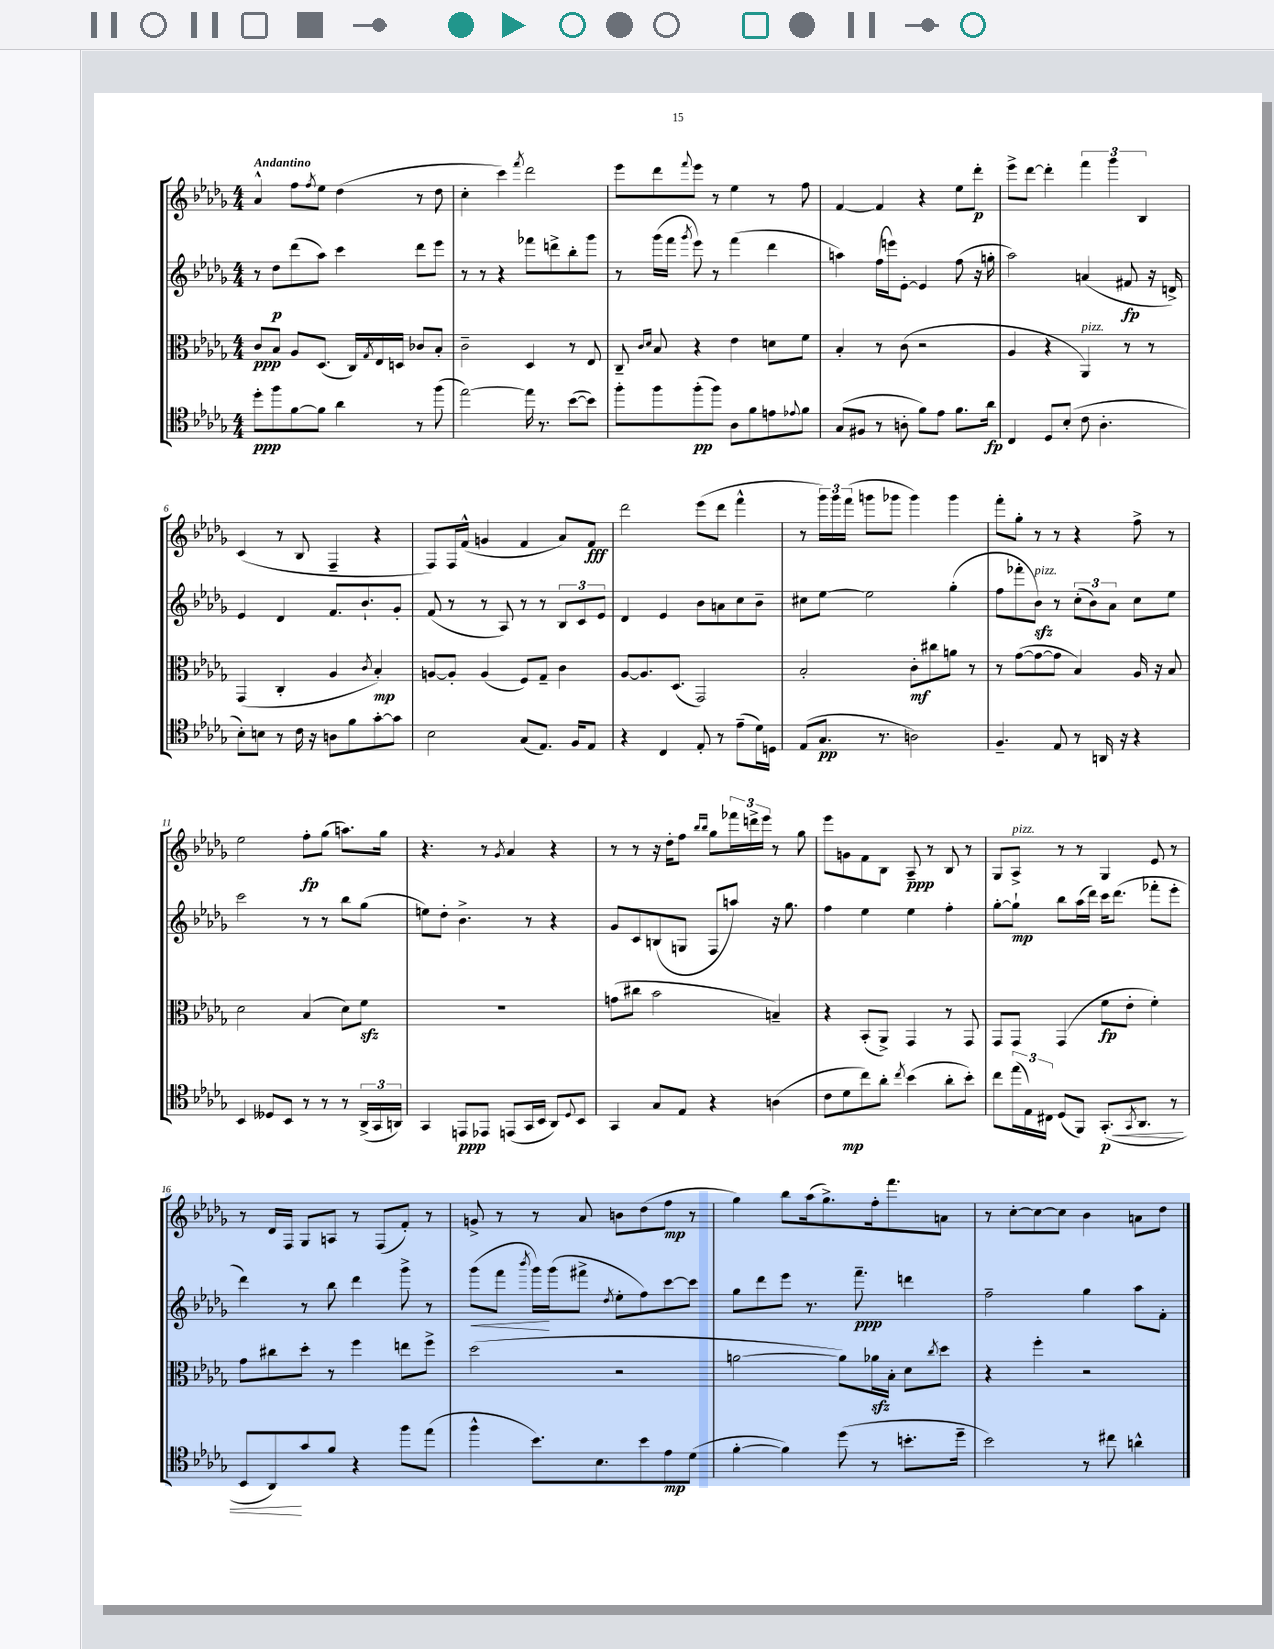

**kern	**dynam	**kern	**dynam	**kern	**dynam	**kern	**dynam
*part4	*part4	*part3	*part3	*part2	*part2	*part1	*part1
*staff4	*staff4	*staff3	*staff3	*staff2	*staff2	*staff1	*staff1
*clefC4	*	*clefC3	*	*clefG2	*	*clefG2	*
*k[b-e-a-d-g-]	*	*k[b-e-a-d-g-]	*	*k[b-e-a-d-g-]	*	*k[b-e-a-d-g-]	*
*M4/4	*	*M4/4	*	*M4/4	*	*M4/4	*
=1	=1	=1	=1	=1	=1	=1	=1
!	!	!	!	!	!	!LO:TX:a:B:t=Andantino	!
8dd-'\L	ppp	8c/L	ppp	8r	.	4a-^^/	.
8ff\	.	8B-/J	.	8dd-\L	p	.	.
[8f\	.	8A-/L	.	(8ddd-\	.	8ff\L	.
.	.	.	.	.	.	8qff/	.
8f\J]	.	(8.D-/J	.	8aa-\J)	.	8ee-\J	.
4a-\	.	.	.	4ccc\	.	(4dd-\	.
.	.	16C/LL)	.	.	.	.	.
.	.	8qG-/	.	.	.	.	.
.	.	16E-/	.	.	.	.	.
.	.	16Dn/JJ	.	.	.	.	.
8r	.	8c-X/L	.	8ddd-\L	.	8r	.
(8ff\	.	8B-'/J	.	8eee-\J	.	8dd-\	.
=2	=2	=2	=2	=2	=2	=2	=2
[2ee-\)	.	2c~\	.	8r	.	4cc'\	.
.	.	.	.	8r	.	.	.
.	.	.	.	4r	.	4ccc\)	.
.	.	.	.	.	.	8qfff/	.
16ee-\]	.	4D-/	.	8fff-X\L	.	2ddd-\	.
8.r	.	.	.	.	.	.	.
.	.	.	.	8dddn^\	.	.	.
([8b-\L	.	8r	.	8bb-'\	.	.	.
8b-\J])	.	8E-/	.	8ggg-\J	.	.	.
=3	=3	=3	=3	=3	=3	=3	=3
8ff'\L	.	8C~/	.	8r	.	8eee-\L	.
.	.	16qqc/LL	.	.	.	.	.
.	.	16qqd-/JJ	.	.	.	.	.
8ff\	.	8B-/	.	(16ggg-\LL	.	8ddd-\	.
.	.	.	.	16fff\JJ	.	.	.
.	.	.	.	8qggg-/	.	8qqfff/	.
(8ff'\	pp	4r	.	8eee-\)	.	8eee-\J	.
8ff\J)	.	.	.	8r	.	8r	.
8A-\L	.	4e-\	.	(4fff\	.	4ee-\	.
8f\	.	.	.	.	.	.	.
8en\	.	8dn\L	.	4ddd-\	.	8r	.
8qqe-X/	.	.	.	.	.	.	.
8f\J	.	8f\J	.	.	.	8ff\	.
=4	=4	=4	=4	=4	=4	=4	=4
(8G-/L	.	4B-'/	.	4aan\)	.	[4f/	.
8F#X/J	.	.	.	.	.	.	.
8r	.	8r	.	(16ff\LL	.	4f/]	.
.	.	.	.	16eeen\J)	.	.	.
8An'\	.	(8c\	.	[8e-'\J	.	.	.
8f\L)	.	2r	.	4e-/]	.	4r	.
8e-\J	.	.	.	.	.	.	.
8.f\L	.	.	.	(8ff\	.	8ee-\L	.
.	.	.	.	16r	.	8ddd-'\J	p
16a-\Jk	fp	.	.	16ggn'\	.	.	.
=5	=5	=5	=5	=5	=5	=5	=5
4C/	.	4A-/	.	2aa-\)	.	8eee-^\L	.
.	.	.	.	.	.	[8ddd-\J	.
8D-/L	.	4r	.	.	.	4ddd-'\]	.
(8B-'/J	.	.	.	.	.	.	.
!	!	!LO:TX:a:i:t=pizz.	!	!	!	!	!
8c\	.	4AA-/)	.	(4an/	.	6fff\	.
4.A-'\	.	.	.	.	.	.	.
.	.	.	.	.	.	6ggg-\	.
.	.	8r	.	8f#X/	fp	.	.
.	.	.	.	.	.	6B-/	.
.	.	8r	.	16r	.	.	.
.	.	.	.	16dn^/)	.	.	.
!!LO:LB:g=z
=6	=6	=6	=6	=6	=6	=6	=6
8B-'\L)	.	(4GG-/	.	4e-/	.	(4c/	.
8Bn\J	.	.	.	.	.	.	.
8r	.	4C'/	.	4d-/	.	8r	.
16c\	.	.	.	.	.	8B-/	.
16r	.	.	.	.	.	.	.
8An\L	.	4A-/	.	8.f/L	.	4F~/	.
8f\	.	.	.	.	.	.	.
.	.	.	.	8.b-`/	.	.	.
.	.	8qc/	.	.	.	.	.
[8g-'\	.	4B-'/)	mp	.	.	4r	.
8g-\J]	.	.	.	8g-'/J	.	.	.
=7	=7	=7	=7	=7	=7	=7	=7
2B-\	.	[8An/L	.	(8f/	.	8F/L)	.
.	.	8A'/J]	.	8r	.	16F/L	.
.	.	.	.	.	.	(16f^^/JJ	.
.	.	(4A/	.	8r	.	4gn/	.
.	.	.	.	8A-/)	.	.	.
(8G-/L	.	8F/L)	.	8r	.	4f/	.
8.E-/J)	.	8G-~/J	.	8r	.	.	.
.	.	4c\	.	12B-/L	.	8a-/L)	.
16F/KL	.	.	.	.	.	.	.
.	.	.	.	12c/	.	.	.
8E-/J	.	.	.	.	.	8f/J	fff
.	.	.	.	12e-/J	.	.	.
=8	=8	=8	=8	=8	=8	=8	=8
4r	.	[8A-/L	.	4d-/	.	2ddd-\	.
.	.	8.A-/]	.	.	.	.	.
4C/	.	.	.	4e-/	.	.	.
.	.	(8.D-/J	.	.	.	.	.
8E-'/	.	2GG-/)	.	8b-\L	.	(8eee-\L	.
8r	.	.	.	8an\	.	8ddd-\J	.
(8e-~\L	.	.	.	8cc\	.	4fff^^\	.
16d-\L)	.	.	.	8b-~\J	.	.	.
16Dn\JJ	.	.	.	.	.	.	.
=9	=9	=9	=9	=9	=9	=9	=9
(8E-/L	.	2B-'/	.	8cc#X\L	.	8r	.
8.G-/J	pp	.	.	[8ee-\J	.	24ggg-\LL)	.
.	.	.	.	.	.	24ggg-\	.
.	.	.	.	.	.	(24fff\JJ	.
.	.	.	.	2ee-\]	.	8gggn\L	.
8.r	.	.	.	.	.	.	.
.	.	.	.	.	.	8ggg-X\J	.
2An\)	.	8c'\L	mf	.	.	4ggg-\)	.
.	.	8cc#X\	.	.	.	.	.
.	.	8an\J	.	(4gg-'\	.	4ggg-\	.
.	.	8r	.	.	.	.	.
=10	=10	=10	=10	=10	=10	=10	=10
4.F~/	.	8r	.	8ff\L	.	8fff'\L	.
.	.	([8g-\L	.	8fff-X'\	.	8gg-'\J	.
!	!	!	!	!LO:TX:a:i:t=pizz.	!	!	!
.	.	8g-\_	.	8b-zz\J)	.	8r	.
8E-/	.	8g-\J]	.	8r	.	8r	.
8r	.	4B-/)	.	(12cc'\L	.	4r	.
.	.	.	.	12b-\)	.	.	.
16AAn/	.	.	.	.	.	.	.
.	.	.	.	12a-\J	.	.	.
16r	.	.	.	.	.	.	.
4r	.	16A-/	.	8cc\L	.	8ff^\	.
.	.	16r	.	.	.	.	.
.	.	8B-/	.	8ee-\J	.	8r	.
!!LO:LB:g=z
=11	=11	=11	=11	=11	=11	=11	=11
4BB-/	.	2d-\	.	2ccc\	.	2ee-\	.
8D--X/L	.	.	.	.	.	.	.
8BB-/J	.	.	.	.	.	.	.
8r	.	(4B-/	.	8r	.	8ff'\L	fp
8r	.	.	.	8r	.	(8gg-\J	.
8r	.	8d-\L)	.	8bb-\L	.	8.aan\L)	.
(24AA-^/LL	.	8fzz\J	.	(8gg-\J	.	.	.
24GG-/	.	.	.	.	.	.	.
.	.	.	.	.	.	16gg-\Jk	.
24AAn/JJ)	.	.	.	.	.	.	.
=12	=12	=12	=12	=12	=12	=12	=12
4GG-/	.	1r	.	8een\L)	.	4.r	.
.	.	.	.	8dd-'\J	.	.	.
8EEn/L	ppp	.	.	4.b-^\	.	.	.
8EE-X/J	.	.	.	.	.	8r	.
.	.	.	.	.	.	8qg-/	.
(8EEn/L	.	.	.	.	.	4a-/	.
16GG-/L	.	.	.	8r	.	.	.
16BB-/JJ	.	.	.	.	.	.	.
8AA-/L)	.	.	.	4r	.	4r	.
8qqD-/	.	.	.	.	.	.	.
8BB-/J	.	.	.	.	.	.	.
=13	=13	=13	=13	=13	=13	=13	=13
4GG-/	.	(8gn\L	.	8g-/L	.	8r	.
.	.	8cc#X\J	.	8c/	.	8r	.
8G-/L	.	2b-\	.	(8Bn/	.	16r	.
.	.	.	.	.	.	16dd-'\KL	.
8E-/J	.	.	.	8Gn/J	.	8ff\J	.
.	.	.	.	.	.	16qqbb-/LL	.
.	.	.	.	.	.	16qqbb-/JJ	.
4r	.	.	.	8F/L	.	8gg-\L	.
.	.	.	.	8aan/J)	.	24fff-X\L	.
.	.	.	.	.	.	24dddn^\	.
.	.	.	.	.	.	24eee-\JJ	.
(4An\	.	4Bn~/)	.	16r	.	8r	.
.	.	.	.	8.gg-\	.	.	.
.	.	.	.	.	.	8gg-\	.
=14	=14	=14	=14	=14	=14	=14	=14
8c\L	.	4r	.	4ff\	.	8eee-\L	.
8d-\	mp	.	.	.	.	8gn\	.
8cc\)	.	(8BB-'/L	.	4ee-\	.	8f\	.
8a-'\J	.	8AA-^/J)	.	.	.	8B-\J	.
8qcc/	.	.	.	.	.	.	.
(4b-\	.	4GG-/	.	4ee-\	.	8A-~/	ppp
.	.	.	.	.	.	8r	.
8a-'\L	.	8r	.	4ff'\	.	8B-/	.
8b-'\J)	.	8GG-/	.	.	.	8r	.
=15	=15	=15	=15	=15	=15	=15	=15
8cc\L	.	8GG-/L	.	[8gg-'\L	.	8G-/L	.
!	!	!	!	!	!	!LO:TX:a:i:t=pizz.	!
(24ee-\L	.	8GG-/J	.	8gg-`\J]	mp	8A-^/J	.
24E-\)	.	.	.	.	.	.	.
24C#X\JJ	.	.	.	.	.	.	.
(8D-/L	.	(4GG-/	.	8bb-\L	.	8r	.
8FF/J)	.	.	.	(16aa-\L	.	8r	.
.	.	.	.	16ddd-\JJ)	.	.	.
!	!LO:HP:b	!	!	!	!	!	!
(8.GG-'/L	< p	8f\L	fp	16ccc\KL	.	4G-/	.
.	.	.	.	(8.ddd-\J	.	.	.
.	.	8e-'\J	.	.	.	.	.
8qGG-/	.	.	.	.	.	.	.
8.AA-/J	.	.	.	.	.	.	.
.	.	4f'\)	.	8fff-X'\L	.	8e-/	.
8r	.	.	.	8eee-'\J	.	8r	.
!!LO:LB:g=z
=16	=16	=16	=16	=16	=16	=16	=16
8BB-/L	.	8g-\L	.	4ddd-\)	.	8r	.
8AA-/)	.	8cc#X\	.	.	.	16d-/LL	.
.	.	.	.	.	.	16F/JJ	.
8g-/	[	8dd-'\J	.	8r	.	8G-/L	.
8f/J	.	8r	.	8bb-\	.	8An/J	.
4r	.	4ff\	.	4ddd-\	.	8r	.
.	.	.	.	.	.	(8F/L	.
8ff\L	.	8een\L	.	8ggg-^\	.	8f'/J)	.
(8ee-\J	.	8ff^\J	.	8r	.	8r	.
=17	=17	=17	=17	=17	=17	=17	=17
!	!	!	!	!	!LO:HP:b	!	!
4ff^^\	.	(2dd-\	.	(8ggg-\L	<	8gn^/	.
.	.	.	.	8fff\J	.	8r	.
.	.	.	.	8qbbb-/	.	.	.
8.b-\L)	.	.	.	16ggg-\LL)	.	8r	.
.	.	.	.	(16ggg-\J	[	.	.
.	.	.	.	8fff#X^\J	.	8a-/	.
8.B-\	.	.	.	.	.	.	.
.	.	.	.	8qdd-/	.	.	.
.	.	2r	.	8ee-'\L	.	8bn\L	.
8b-\	.	.	.	8ff\)	.	(8dd-\	.
8e-\	mp	.	.	[8ccc\	.	8ff\J	mp
(8d-\J	.	.	.	8ccc\J]	.	8r	.
=18	=18	=18	=18	=18	=18	=18	=18
[4f'\	.	[2an\	.	8gg-\L	.	4gg-\)	.
.	.	.	.	8ddd-\	.	.	.
4f\])	.	.	.	8eee-\J	.	8bb-\L	.
.	.	.	.	8.r	.	(16aa-\k	.
.	.	.	.	.	.	8.gg-^\)	.
(8dd-\	.	8a\L])	.	.	.	.	.
.	.	.	.	8.fff~\	ppp	.	.
8r	.	16a-Xzz\L	.	.	.	16ff'\k	.
.	.	16B-'\JJ	.	.	.	8.fff\	.
8.bn'\L	.	8d-\L	.	4dddn\	.	.	.
.	.	8qcc/	.	.	.	.	.
.	.	8dd-\J	.	.	.	8an\J	.
16dd-~\Jk	.	.	.	.	.	.	.
=19	=19	=19	=19	=19	=19	=19	=19
2b-\)	.	4r	.	2ff~\	.	8r	.
.	.	.	.	.	.	[8cc'\L	.
.	.	4ff'\	.	.	.	8cc\_	.
.	.	.	.	.	.	8cc\J]	.
8r	.	2r	.	4gg-\	.	4b-\	.
8cc#X\	.	.	.	.	.	.	.
4an^^\	.	.	.	8aa-\L	.	8an\L	.
.	.	.	.	8f'\J	.	8dd-\J	.
==	==	==	==	==	==	==	==
*-	*-	*-	*-	*-	*-	*-	*-
